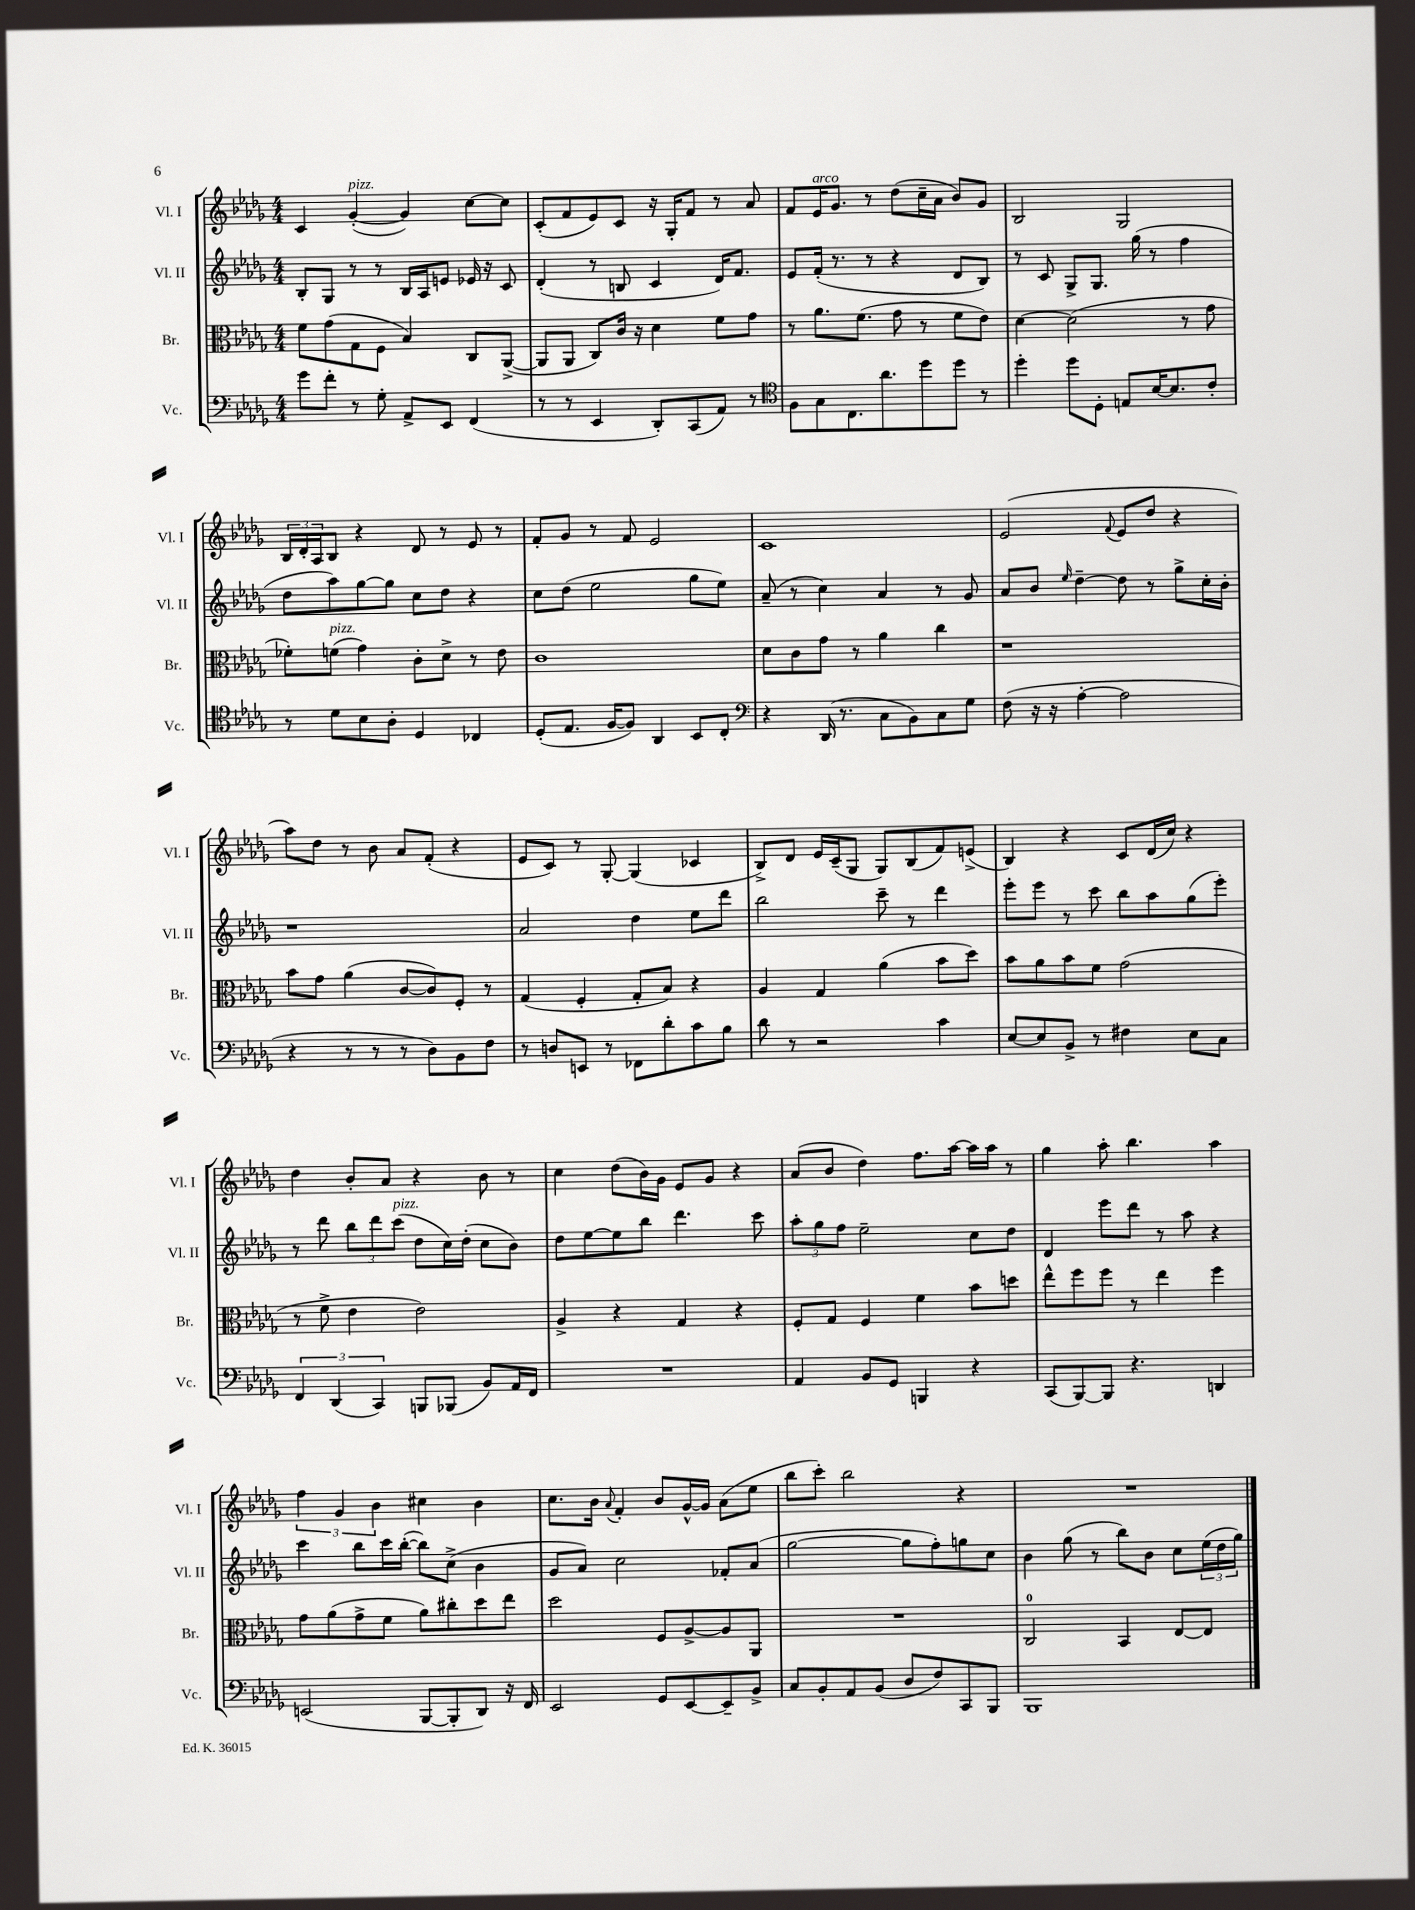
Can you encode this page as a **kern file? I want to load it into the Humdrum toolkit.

**kern	**kern	**kern	**kern
*staff4	*staff3	*staff2	*staff1
*clefF4	*clefC3	*clefG2	*clefG2
*k[b-e-a-d-g-]	*k[b-e-a-d-g-]	*k[b-e-a-d-g-]	*k[b-e-a-d-g-]
*M4/4	*M4/4	*M4/4	*M4/4
8g-\L	8f\L	8B-'/L	4c/
8f'\J	(8g-\	8G-/J	.
8r	8G-\	8r	([4g-'/
8G-'\	8F\J	8r	.
8AA-^/L	4B-/)	16B-/LL	4g-/])
.	.	16A-/J	.
8EE-/J	.	8e/J	.
(4FF/	8C/L	16e-/	[8cc\L
.	.	16r	.
.	([8AA-^/J	8c/	8cc\]J
=	=	=	=
8r	8AA-/]L	(4d-'/	(8c'/L
8r	8AA-/J	.	8f/
4EE-/	8C/L)	8r	8e-/)
.	16c/Jk	8B/	8c/J
.	16r	.	.
8DD-'/L)	4d-\	4c/	16r
.	.	.	16G-'/LK
(8CC/	.	.	8f/J
8AA-/J)	8f\L	16d-/LK)	8r
.	.	8.f/J	.
8r	8g-\J	.	8a-/
=	=	=	=
*clefC4	*	*	*
8F\L	8r	8e-/L	8f/L
8G-\	8.a-\L	(16f'/Jk	16e-/K
.	.	8.r	8.g-/J
8.C\	.	.	.
.	(8.f\J	.	.
.	.	8r	8r
8.a-\	.	.	.
.	8g-\	4r	(8dd-\L
8dd-\	8r	.	16cc~\L
.	.	.	16a-\JJ
8dd-\J	8f\L	8d-/L	8b-/L)
8r	8e-\J)	8B-/J)	8g-/J
=	=	=	=
4dd-'\	[4d-\	8r	2B-/
.	.	8c/	.
8dd-\L	(2d-\]	8G-^/L	.
8D-'\J	.	8.G-/J	.
8E/L	.	.	2G-/
.	.	(16gg-\	.
[16B-/K	.	8r	.
8.B-/]	.	.	.
.	8r	4ff\	.
8c'/J	8g-\	.	.
=	=	=	=
8r	8f-'\L)	8dd-\L	24B-/LL
.	.	.	24d-'/
.	.	.	24A-/J
8d-\L	(8f\J	8aa-\)	8B-/J
8B-\	4g-\)	[8gg-\	4r
8A-'\J	.	8gg-\]J	.
4D-/	8c'\L	8cc\L	8d-/
.	8d-^\J	8dd-\J	8r
4C-/	8r	4r	8e-/
.	8e-\	.	8r
=	=	=	=
(8D-'/L	1c	8cc\L	8f'/L
8.E-/J	.	(8dd-\J	8g-/J
.	.	2ee-\	8r
[16F/LK	.	.	.
8F/]J)	.	.	8f/
4AA-/	.	.	2e-/
8BB-/L	.	8gg-\L	.
8C'/J	.	8ee-\J)	.
=	=	=	=
*clefF4	*	*	*
4r	8d-\L	(8a-~/	1c
.	8c\	8r	.
(16DD-/	8g-\J	4cc\)	.
8.r	.	.	.
.	8r	.	.
8C\L	4a-\	4a-/	.
8BB-\)	.	.	.
8C\	4cc\	8r	.
8G-\J	.	8g-/	.
=	=	=	=
(8F\	1r	8a-/L	(2e-/
16r	.	8b-/J	.
16r	.	.	.
.	.	16qqee-/	.
[4A-'\	.	[4dd-~\	.
.	.	.	8qqf/
2A-\]	.	8dd-\]	8e-/L
.	.	8r	8dd-/J
.	.	8gg-^\L	4r
.	.	16cc'\L	.
.	.	16b-'\JJ	.
=	=	=	=
4r	8b-\L	1r	8aa-\L)
.	8g-\J	.	8dd-\J
8r	(4a-\	.	8r
8r	.	.	8b-\
8r	[8c/L	.	8a-/L
8D-\L)	8c/])	.	(8f'/J
8BB-\	8F'/J	.	4r
8F\J	8r	.	.
=	=	=	=
8r	(4G-/	2a-/	8e-/L
8D/L	.	.	8c/J)
8EE/J	4F'/	.	8r
8r	.	.	[8G-'/
8FF-\L	8G-'/L	4dd-\	(4G-/]
8d-'\	8B-/J)	.	.
8c\	4r	8ee-\L	4c-/
8B-\J	.	8ddd-\J	.
=	=	=	=
8d-\	4A-/	2bb-\	8B-^/L)
8r	.	.	8d-/J
2r	4G-/	.	16e-/LL
.	.	.	(16c~/J
.	.	.	8G-/J
.	(4a-\	8ccc~\	8G-/L)
.	.	8r	(8B-/
4c\	8b-\L	4ddd-\	8f/)
.	8dd-\J)	.	(8e^/J
=	=	=	=
[8E-/L	8b-\L	8eee-'\L	4B-/)
8E-/]	8a-\	8eee-\J	.
8BB-^/J	8b-\	8r	4r
8r	8f\J	8ccc\	.
4F#\	(2g-\	8bb-\L	8c/L
.	.	8aa-\	(16d-/L
.	.	.	16cc/JJ)
8E-\L	.	(8gg-\	4r
8C\J	.	8eee-'\J)	.
=	=	=	=
6FF/	8r	8r	4dd-\
.	8f^\	8ddd-\	.
(6DD-/	.	.	.
.	4e-\	12bb-\L	8b-'/L
6CC/)	.	12ddd-\	.
.	.	.	8a-/J
.	.	(12ccc\J	.
8BBB/L	2e-\)	8dd-\L	4r
(8BBB-/J	.	16cc\L)	.
.	.	(16dd-'\JJ	.
8BB-/L)	.	8cc\L	8b-\
16AA-/L	.	8b-\J)	8r
16FF/JJ	.	.	.
=	=	=	=
1r	4A-^/	8dd-\L	4cc\
.	.	[8ee-\	.
.	4r	8ee-\]	(8dd-\L
.	.	8bb-\J	16b-\L)
.	.	.	16g-\JJ
.	4G-/	4.ddd-\	8e-/L
.	.	.	8g-/J
.	4r	.	4r
.	.	8ccc\	.
=	=	=	=
4AA-/	8F'/L	12aa-'\L	(8a-/L
.	.	12gg-\	.
.	8G-/J	.	8b-/J
.	.	12ff\J	.
8BB-/L	4F/	2ee-~\	4dd-\)
8GG-/J	.	.	.
4BBB/	4f\	.	8.ff\L
.	.	.	[16aa-\Jk
4r	8b-\L	8cc\L	16aa-\]LL
.	.	.	16aa-\JJ
.	8dd\J	8dd-\J	8r
=	=	=	=
(8CC/L	8ee-^^\L	4d-/	4gg-\
[8BBB-/)	8ff\	.	.
8BBB-/]J	8ff\J	8eee-\L	8aa-'\
4.r	8r	8ddd-\J	4.bb-\
.	4ee-\	8r	.
.	.	8aa-\	.
4DD/	4ff\	4r	4aa-\
=	=	=	=
(2EE/	8g-\L	4ccc\	6ff\
.	(8a-\	.	.
.	.	.	6g-/
.	8g-^\	8bb-\L	.
.	.	.	6b-\
.	8f\J	16ccc\L	.
.	.	([16bb-'\JJ	.
[8BBB-/L	8a-\L)	8bb-\]L)	4cc#\
8BBB-'/]	8cc#'\	(8cc^\J	.
8DD-/J)	8dd-\	4b-\	4b-\
16r	8ee-\J	.	.
16FF/	.	.	.
=	=	=	=
2EE-/	2dd-\	8g-/L	8.cc\L
.	.	8a-/J)	.
.	.	.	16b-\Jk
.	.	.	8qqa-/
.	.	2cc\	4f'/
8GG-/L	8F/L	.	8b-/L
[8EE-/	[8A-^/	.	[16g-^^/L
.	.	.	16g-/]JJ
8EE-~/]	8A-/]	8f-'/L	(8a-\L
8BB-^/J	8AA-/J	(8a-/J	8ee-\J
=	=	=	=
8C/L	1r	[2gg-\	8bb-\L
8BB-'/	.	.	8ccc'\J)
8AA-/	.	.	2bb-\
(8BB-/J	.	.	.
8D-/L	.	8gg-\]L	.
8F/)	.	8ff'\)	.
8CC/	.	8gg\	4r
8BBB-/J	.	8cc\J	.
=	=	=	=
1BBB-	2C/	4b-\	1r
.	.	(8gg-\	.
.	.	8r	.
.	4BB-/	8bb-\L)	.
.	.	8b-\J	.
.	[8E-/L	8cc\L	.
.	8E-/]J	(24ee-\L	.
.	.	24dd-\	.
.	.	24gg-\JJ)	.
==	==	==	==
*-	*-	*-	*-
